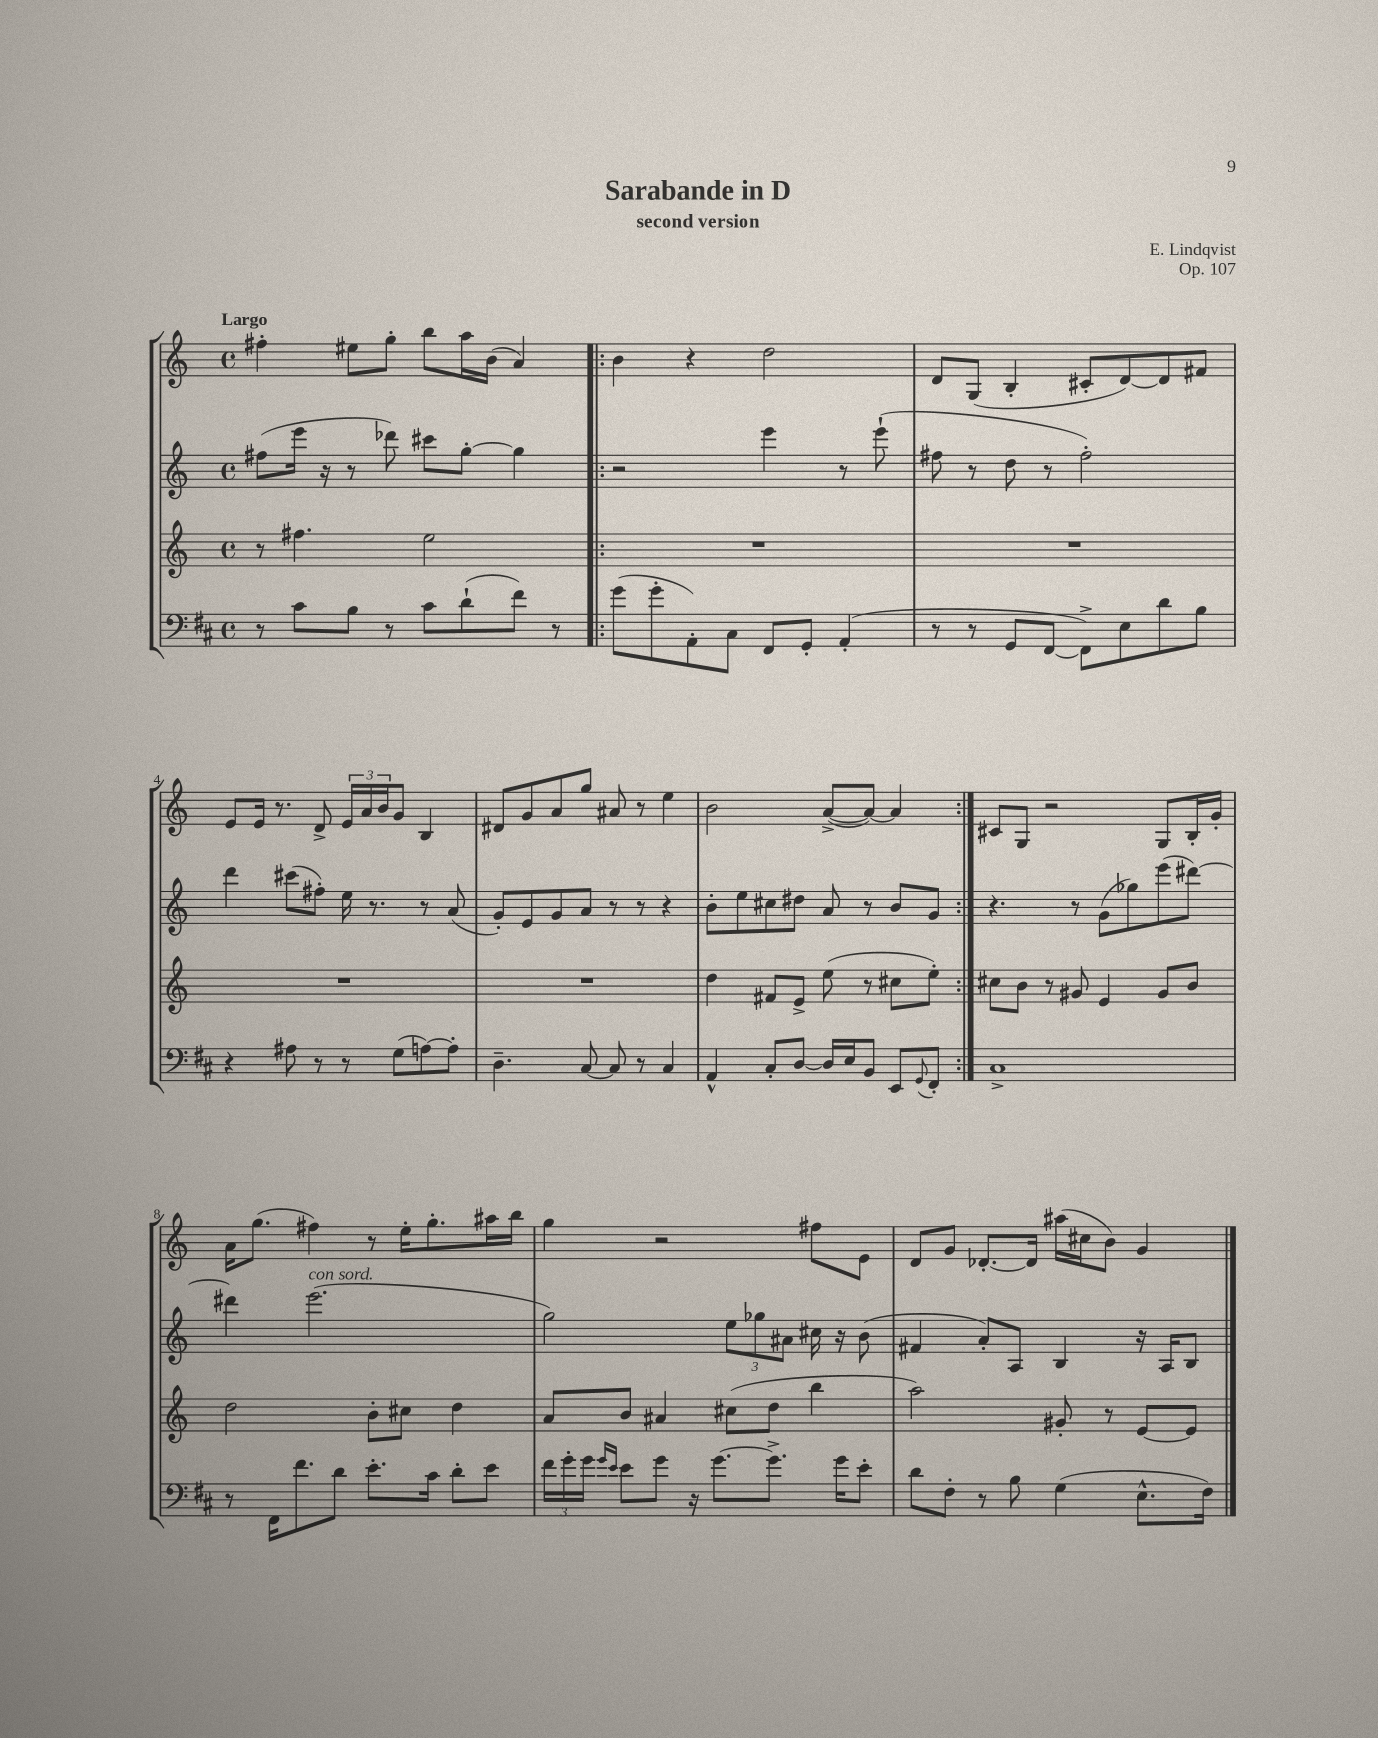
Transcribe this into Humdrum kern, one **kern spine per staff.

**kern	**kern	**kern	**kern
*staff4	*staff3	*staff2	*staff1
*clefF4	*clefG2	*clefG2	*clefG2
*k[f#c#]	*k[]	*k[]	*k[]
*M4/4	*M4/4	*M4/4	*M4/4
*met(c)	*met(c)	*met(c)	*met(c)
8r	8r	(8ff#	4ff#'
8c#	4.ff#	16eee	.
.	.	16r	.
8B	.	8r	8ee#
8r	.	8ddd-)	8gg'
8c#	2ee	8ccc#	8bb
(8d`	.	[8gg'	16aa
.	.	.	(16b
8f#)	.	4gg]	4a)
8r	.	.	.
=!|:	=!|:	=!|:	=!|:
(8g	1r	2r	4b
8g'	.	.	.
8AA')	.	.	4r
8C#	.	.	.
8FF#	.	4eee	2dd
8GG'	.	.	.
(4AA'	.	8r	.
.	.	(8eee`	.
=	=	=	=
8r	1r	8ff#	8d
8r	.	8r	(8G
8GG	.	8dd	4B'
[8FF#	.	8r	.
8FF#^])	.	2ff#')	8c#'
8E	.	.	[8d)
8d	.	.	8d]
8B	.	.	8f#
=	=	=	=
4r	1r	4ddd	8e
.	.	.	16e
.	.	.	8.r
8A#	.	(8ccc#	.
8r	.	8ff#')	8d^
8r	.	16ee	24e
.	.	.	24a
.	.	8.r	.
.	.	.	24b
(8G	.	.	8g
[8A)	.	8r	4B
8A']	.	(8a	.
=	=	=	=
4.D~	1r	8g')	8d#
.	.	8e	8g
.	.	8g	8a
[8C#	.	8a	8gg
8C#]	.	8r	8a#
8r	.	8r	8r
4C#	.	4r	4ee
=	=	=	=
4AA^^	4dd	8b'	2b
.	.	8ee	.
8C#'	8f#	8cc#	.
[8D	8e^	8dd#	.
16D]	(8ee	8a	([8a^
16E	.	.	.
8BB	8r	8r	8a_)
8EE	8cc#	8b	4a]
8qqGG	.	.	.
8FF#'	8ee')	8g	.
=:|!	=:|!	=:|!	=:|!
1C#^	8cc#	4.r	8c#
.	8b	.	8G
.	8r	.	2r
.	8g#	8r	.
.	4e	(8g	.
.	.	8gg-)	.
.	8g#	(8eee	8G
.	8b	[8ddd#)	16B'
.	.	.	16g'
=	=	=	=
8r	2dd	4ddd#]	16a
.	.	.	(8.gg
16FF#	.	.	.
8.f#	.	.	.
.	.	(2.eee	4ff#)
8d	.	.	.
8.e'	8b'	.	8r
.	8cc#	.	16ee'
16c#	.	.	8.gg'
8d'	4dd	.	.
8e	.	.	16aa#
.	.	.	16bb
=	=	=	=
24f#	8a	2gg)	4gg
24g'	.	.	.
24g	.	.	.
16qqg	.	.	.
16qqe	.	.	.
8e	8b	.	.
8g	4a#	.	2r
16r	.	.	.
[8.g	.	.	.
.	(8cc#	12ee	.
.	.	12gg-	.
8.g^]	8dd	.	.
.	.	12a#	.
.	4bb	16cc#	8ff#
16g	.	16r	.
8e'	.	(8b	8e
=	=	=	=
8d	2aa)	4f#	8d
8F#'	.	.	8g
8r	.	8a')	[8.d-'
8B	.	8A	.
.	.	.	16d-]
(4G	8g#'	4B	(16aa#
.	.	.	16cc#
.	8r	.	8b)
8.E^^	[8e	16r	4g
.	.	16A	.
.	8e]	8B	.
16F#)	.	.	.
==	==	==	==
*-	*-	*-	*-
